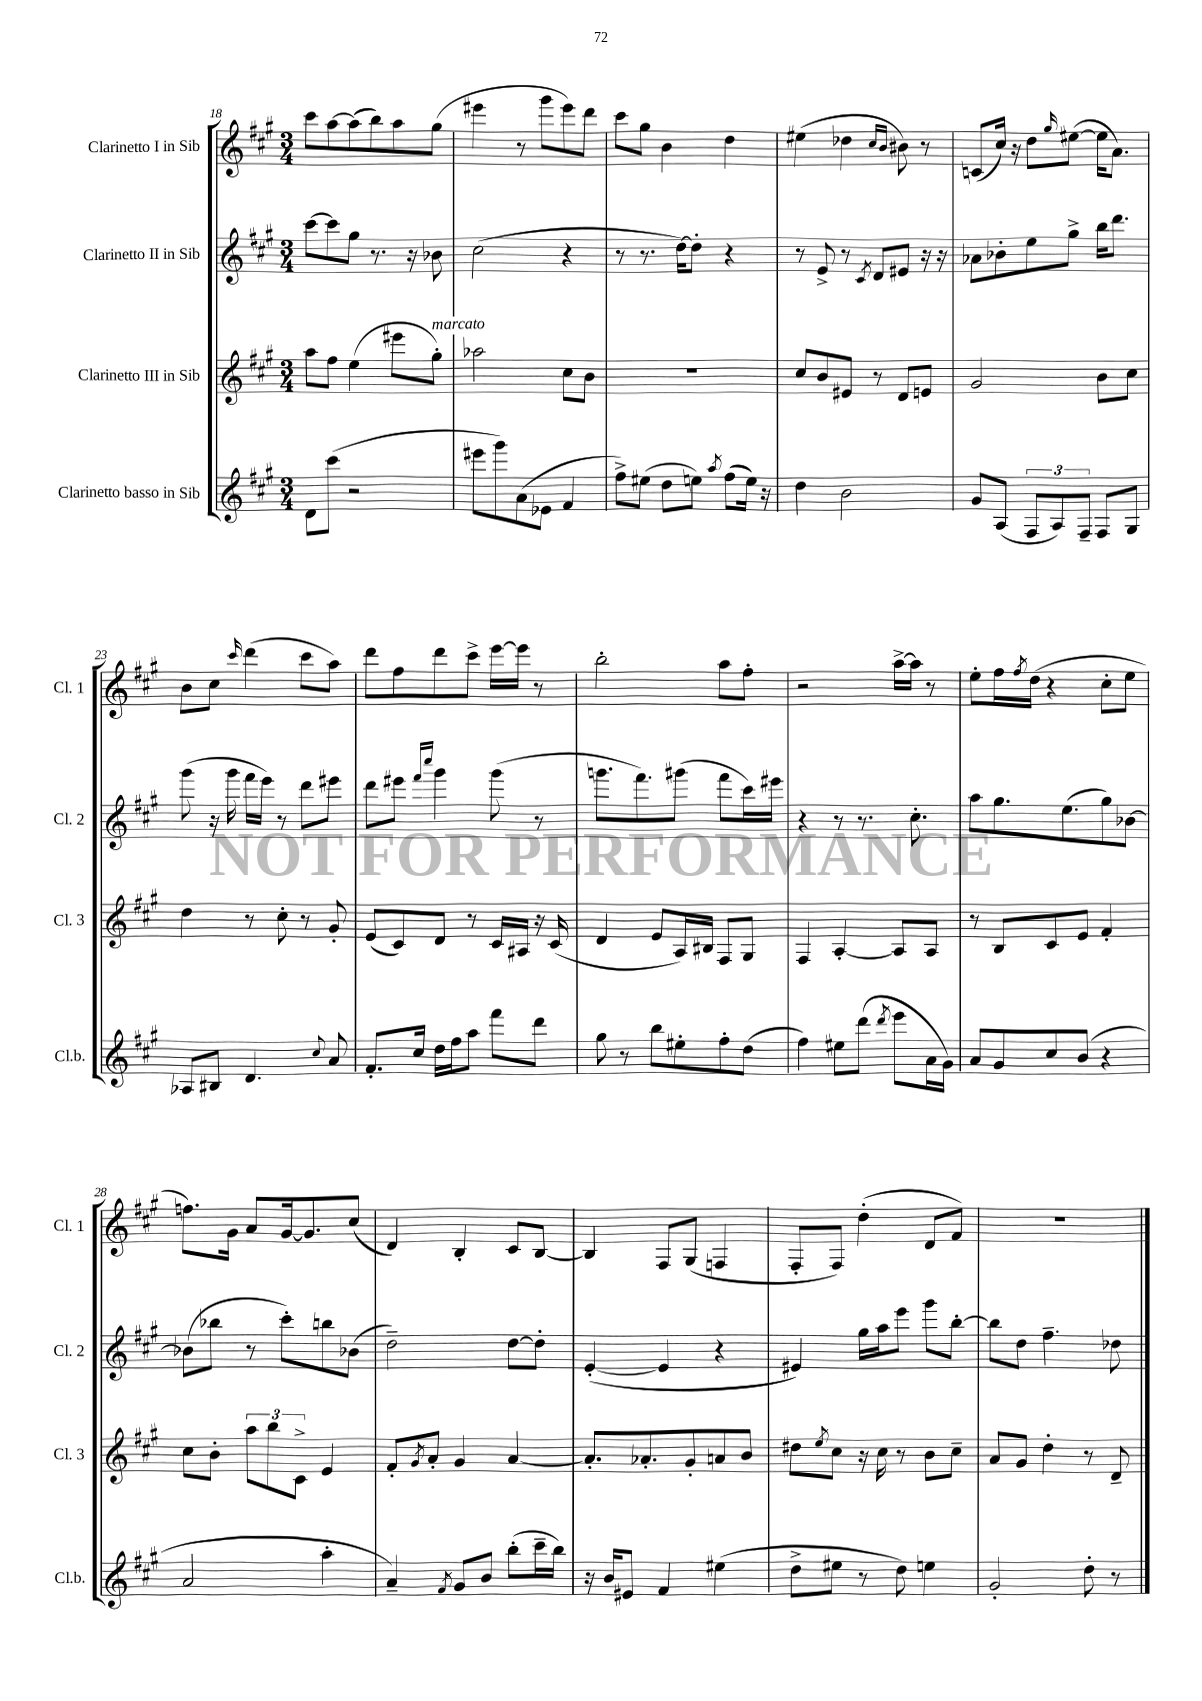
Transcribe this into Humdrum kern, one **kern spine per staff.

**kern	**kern	**kern	**kern
*part4	*part3	*part2	*part1
*staff4	*staff3	*staff2	*staff1
*I"Clarinetto basso in Sib	*I"Clarinetto III in Sib	*I"Clarinetto II in Sib	*I"Clarinetto I in Sib
*I'Cl.b.	*I'Cl. 3	*I'Cl. 2	*I'Cl. 1
*clefG2	*clefG2	*clefG2	*clefG2
*k[f#c#g#]	*k[f#c#g#]	*k[f#c#g#]	*k[f#c#g#]
*M3/4	*M3/4	*M3/4	*M3/4
=18	=18	=18	=18
8d\L	8aa\L	[8ccc#\L	8ccc#\L
(8ccc#\J	8ff#\J	8ccc#\]	[8aa\
2r	(4ee\	8gg#\J	(8aa\]
.	.	8.r	8bb\)
.	8eee#X\L	.	8aa\
.	.	16r	.
!	!LO:TX:a:i:t=marcato	!	!
.	8gg#'\J)	8b-X\	(8gg#\J
=19	=19	=19	=19
8eee#X\L	2aa-X\	(2cc#\	4eee#X\
8ggg#\)	.	.	.
(8a\	.	.	8r
8e-X\J	.	.	8ggg#\L
4f#/	8cc#\L	4r	8eee#\)
.	8b\J	.	8ddd\J
=20	=20	=20	=20
8ff#^\L)	2.r	8r	8ccc#\L
(8ee#X\J	.	8.r	8gg#\J
8dd\L	.	.	4b\
.	.	[16dd\KL)	.
8een\J)	.	8dd'\J]	.
8qaa/	.	.	.
(8ff#\L	.	4r	4dd\
16ee\Jk)	.	.	.
16r	.	.	.
=21	=21	=21	=21
4dd\	8cc#/L	8r	(4ee#X\
.	8b/	8e^/	.
2b\	8e#X/J	8r	4dd-X\
.	.	8qc#/	.
.	8r	8d/L	.
.	.	.	16qqcc#/LL
.	.	.	16qqb/JJ
.	8d/L	8e#X/J	8b#X\)
.	8en/J	16r	8r
.	.	16r	.
=22	=22	=22	=22
8g#/L	2g#/	8a-X\L	(8cn/L
(8A/J	.	8b-X'\	16cc#/Jk)
.	.	.	16r
12F#/L	.	8ee\	8dd\L
12A/)	.	.	.
.	.	.	16qqgg#/
.	.	8gg#^\J	([8ee#X\J
12F#~/J	.	.	.
8F#/L	8b\L	16bb\KL	16ee#\KL]
.	.	8.ddd\J	8.a\J)
8G#/J	8cc#\J	.	.
!!LO:LB:g=z
=23	=23	=23	=23
8A-X/L	4dd\	(8ggg#\	8b\L
8B#X/J	.	16r	8cc#\J
.	.	16ggg#\	.
.	.	.	16qqccc#/
4.d/	8r	16fff#\LL	(4ddd\
.	.	16eee\JJ)	.
.	8cc#'\	8r	.
.	8r	8ddd\L	8ccc#\L
8qqcc#/	.	.	.
8a/	8g#'/	8eee#X\J	8aa\J)
=24	=24	=24	=24
8.f#'/L	(8e/L	8ddd\L	8ddd\L
.	8c#/)	8eee#X\J	8ff#\
16cc#/Jk	.	.	.
.	.	16qqfff#/LL	.
.	.	16qqcccc#/JJ	.
16dd\LL	8d/J	4ggg#\	8ddd\
16ff#\J	.	.	.
8aa\J	8r	.	8ccc#^\J
8fff#\L	16c#/LL	(8ggg#\	[16eee\LL
.	16A#X/JJ	.	16eee\JJ]
8ddd\J	16r	8r	8r
.	(16c#/	.	.
=25	=25	=25	=25
8gg#\	4d/	8.gggn\L	2bb'\
8r	.	.	.
.	.	8.fff#\)	.
8bb\L	8e/L	.	.
8ee#X'\	16A/L)	(8ggg#X\J	.
.	16B#X/JJ	.	.
8ff#'\	8F#/L	8fff#\L	8aa\L
(8dd\J	8G#/J	16ccc#\L)	8ff#'\J
.	.	16eee#X\JJ	.
=26	=26	=26	=26
4ff#\)	4F#/	4r	2r
8ee#X\L	[4A'/	8r	.
(8ddd\J	.	8.r	.
8qddd/	.	.	.
8eee\L	8A/L]	.	[16aa^\LL
.	.	8.cc#'\	16aa\JJ]
16a\L	8A/J	.	8r
16g#\JJ)	.	.	.
=27	=27	=27	=27
8a/L	8r	8aa\L	8ee'\L
8g#/	8B/L	8.gg#\	16ff#\L
.	.	.	8qff#/
.	.	.	(16dd\JJ
8cc#/	8c#/	.	4r
.	.	(8.ee\	.
(8b/J	8e/J	.	.
4r	4f#'/	8gg#\)	8cc#'\L
.	.	[8b-X\J	8ee\J
!!LO:LB:g=z
=28	=28	=28	=28
2a/	8cc#\L	(8b-X\L]	8.ffn\L)
.	8b'\J	8bb-X\J	.
.	.	.	16g#\Jk
.	12aa\L	8r	8a/L
.	12bb\	.	.
.	.	8ccc#'\L)	[16g#/k
.	12c#^\J	.	.
.	.	.	8.g#/]
4aa'\	4e/	8bbn\	.
.	.	(8b-X\J	(8cc#/J
=29	=29	=29	=29
4a~/)	8f#'/L	2dd~\)	4d/)
.	8qg#/	.	.
.	8a'/J	.	.
8qf#/	.	.	.
8g#/L	4g#/	.	4B'/
8b/J	.	.	.
(8bb'\L	[4a/	[8dd\L	8c#/L
16ccc#~\L	.	8dd'\J]	[8B/J
16bb\JJ)	.	.	.
=30	=30	=30	=30
16r	8.a'/L]	([4e'/	4B/]
16b/KL	.	.	.
8e#X/J	.	.	.
.	8.a-X'/	.	.
4f#/	.	4e/]	8F#/L
.	8g#'/	.	(8G#/J
(4ee#X\	8an/	4r	4Fn/
.	8b/J	.	.
=31	=31	=31	=31
8dd^\L	8dd#X\L	4e#X/)	8F#'/L
.	8qee/	.	.
8ee#X\J	8cc#\J	.	8F#/J)
8r	16r	16gg#\LL	(4dd'\
.	16cc#\	16aa\J	.
8dd\)	8r	8eee\J	.
4een\	8b\L	8ggg#\L	8d/L
.	8cc#~\J	[8bb'\J	8f#/J)
=32	=32	=32	=32
2g#'/	8a/L	8bb\L]	2.r
.	8g#/J	8dd\J	.
.	4dd'\	4.ff#~\	.
8dd'\	8r	.	.
8r	8d~/	8dd-X\	.
==	==	==	==
*-	*-	*-	*-
